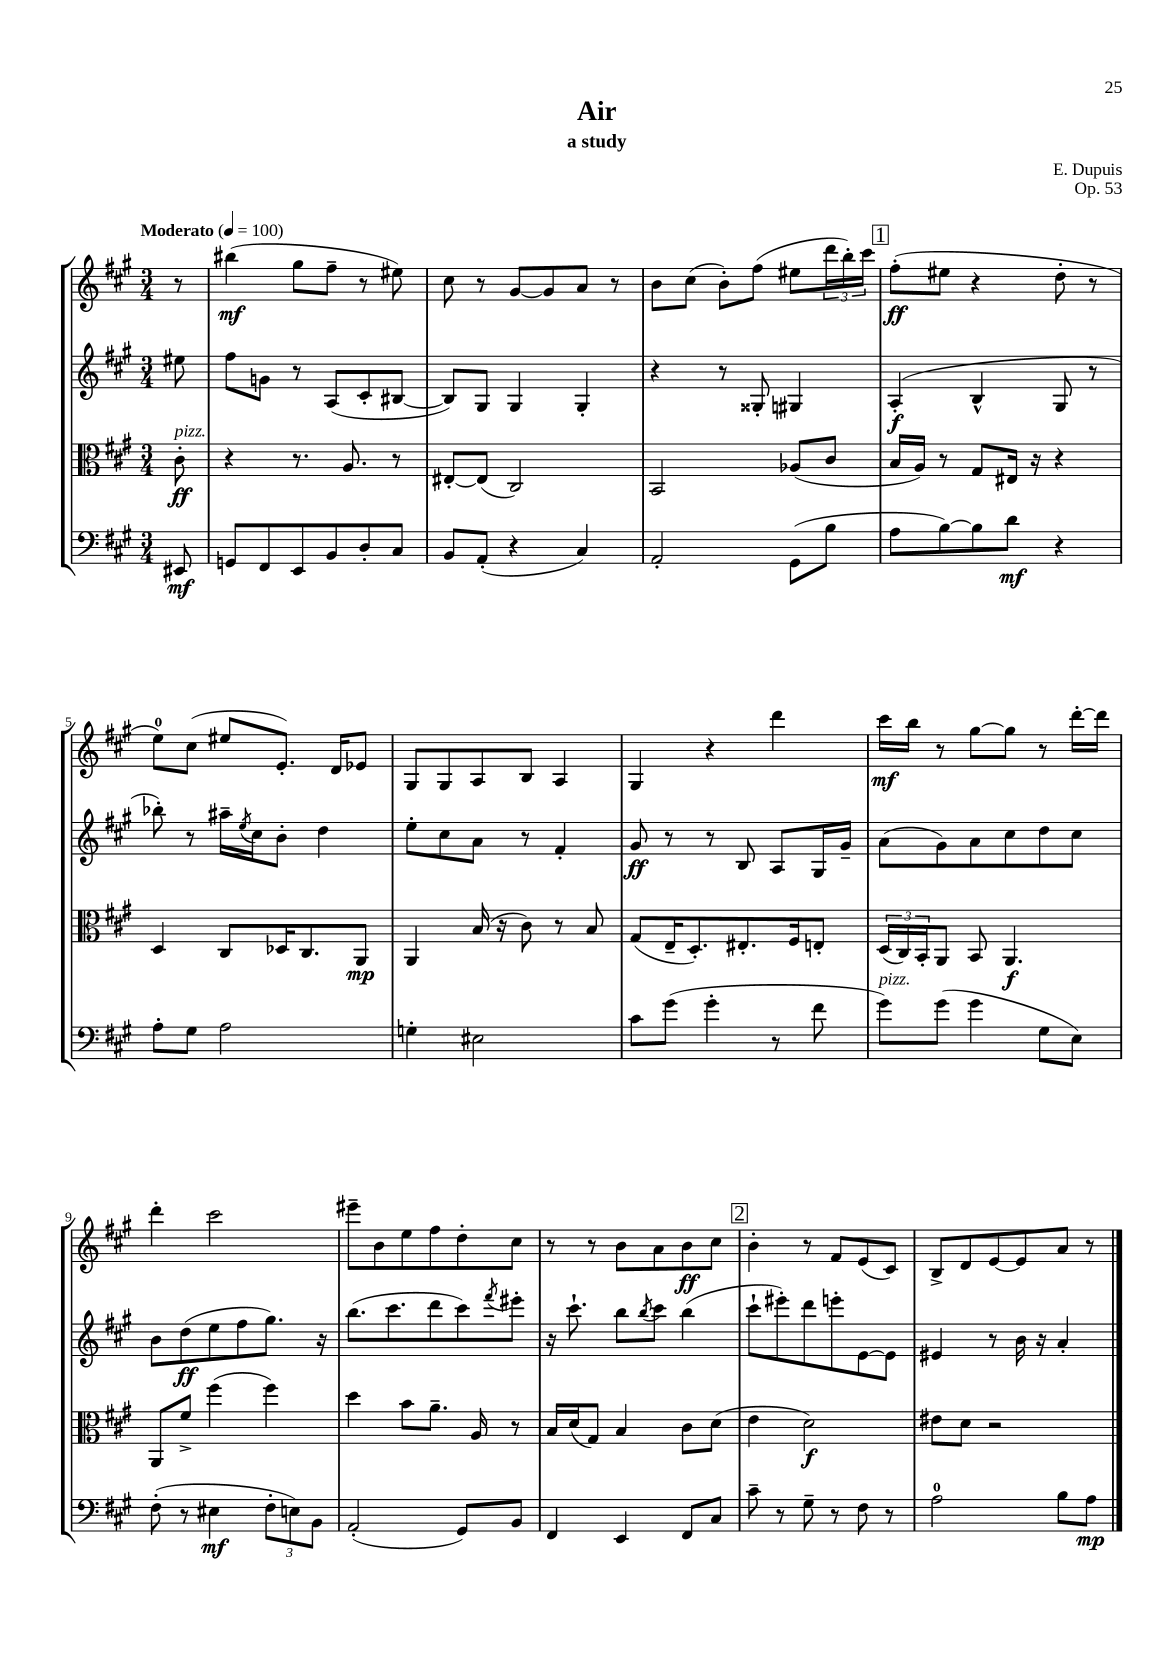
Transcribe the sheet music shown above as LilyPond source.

\header { title = "Air" composer = "E. Dupuis" subtitle = "a study" opus = "Op. 53" }
<<
\new StaffGroup <<
\new Staff = "s0" {
    \clef treble \key a \major \numericTimeSignature \time 3/4 \partial 8 \tempo "Moderato" 4 = 100
    r8 |
    bis''4\mf( gis''8 fis''8-- r8 eis''8) |
    cis''8 r8 gis'8~ gis'8 a'8 r8 |
    b'8 cis''8( b'8-.) fis''8( eis''8 \tuplet 3/2 { d'''16 b''16-.) cis'''16 } |
    \mark \markup { \box "1" } fis''8-.\ff( eis''8 r4 d''8-. r8 |
    e''8-0) cis''8( eis''8 e'8.-.) d'16 ees'8 |
    gis8 gis8 a8 b8 a4 |
    gis4 r4 d'''4 |
    cis'''16\mf b''16 r8 gis''8~ gis''8 r8 d'''16~-. d'''16 |
    d'''4-. cis'''2 |
    eis'''8-- b'8 e''8 fis''8 d''8-. cis''8 |
    r8 r8 b'8 a'8 b'8\ff cis''8 |
    \mark \markup { \box "2" } b'4-. r8 fis'8 e'8( cis'8) |
    b8-> d'8 e'8~ e'8 a'8 r8 \bar "|." |
}
\new Staff = "s1" {
    \clef treble \key a \major \numericTimeSignature \time 3/4 \partial 8
    eis''8 |
    fis''8 g'8 r8 a8( cis'8-. bis8~ |
    bis8) gis8 gis4 gis4-. |
    r4 r8 gisis8-. gis4 |
    \mark \markup { \box "1" } a4-.\f( b4-^ gis8 r8 |
    bes''8-.) r8 ais''16-- \acciaccatura { e''8 } cis''16 b'8-. d''4 |
    e''8-. cis''8 a'8 r8 fis'4-. |
    gis'8\ff r8 r8 b8 a8 gis16 gis'16-- |
    a'8( gis'8) a'8 cis''8 d''8 cis''8 |
    b'8 d''8\ff( e''8 fis''8 gis''8.) r16 |
    b''8.( cis'''8. d'''8 cis'''8) \acciaccatura { fis'''8 } eis'''8-. |
    r16 cis'''8.-! b''8 \acciaccatura { b''8 } cis'''8 b''4( |
    \mark \markup { \box "2" } cis'''8-! eis'''8-.) d'''8 e'''8-. e'8~ e'8 |
    eis'4 r8 b'16 r16 a'4-. \bar "|." |
}
\new Staff = "s2" {
    \clef alto \key a \major \numericTimeSignature \time 3/4 \partial 8
    cis'8-.\ff^\markup { \italic "pizz." } |
    r4 r8. a8. r8 |
    eis8~-. eis8( cis2) |
    b,2 aes8( cis'8 |
    \mark \markup { \box "1" } b16 a16) r8 gis8 eis16 r16 r4 |
    d4 cis8 des16 cis8. a,8\mp |
    a,4 b16( r16 cis'8) r8 b8 |
    gis8( e16-- d8.-.) eis8.-. fis16 e8-. |
    \tuplet 3/2 { d16( cis16) b,16-. } a,8 b,8 a,4.\f |
    a,8 fis'8-> fis''4( fis''4) |
    d''4 b'8 a'8.-- a16 r8 |
    b16 d'16( gis8) b4 cis'8 d'8( |
    \mark \markup { \box "2" } e'4 d'2\f) |
    eis'8 d'8 r2 \bar "|." |
}
\new Staff = "s3" {
    \clef bass \key a \major \numericTimeSignature \time 3/4 \partial 8
    eis,8\mf |
    g,8 fis,8 e,8 b,8 d8-. cis8 |
    b,8 a,8-.( r4 cis4) |
    a,2-. gis,8( b8 |
    \mark \markup { \box "1" } a8 b8~) b8 d'8\mf r4 |
    a8-. gis8 a2 |
    g4-. eis2 |
    cis'8 gis'8( gis'4-. r8 fis'8 |
    gis'8^\markup { \italic "pizz." }) gis'8( gis'4 gis8 e8) |
    fis8-.( r8 eis4\mf \tuplet 3/2 { fis8-. e8) b,8 } |
    a,2-.( gis,8) b,8 |
    fis,4 e,4 fis,8 cis8 |
    \mark \markup { \box "2" } cis'8-- r8 gis8-- r8 fis8 r8 |
    a2-0 b8 a8\mp \bar "|." |
}
>>
>>
